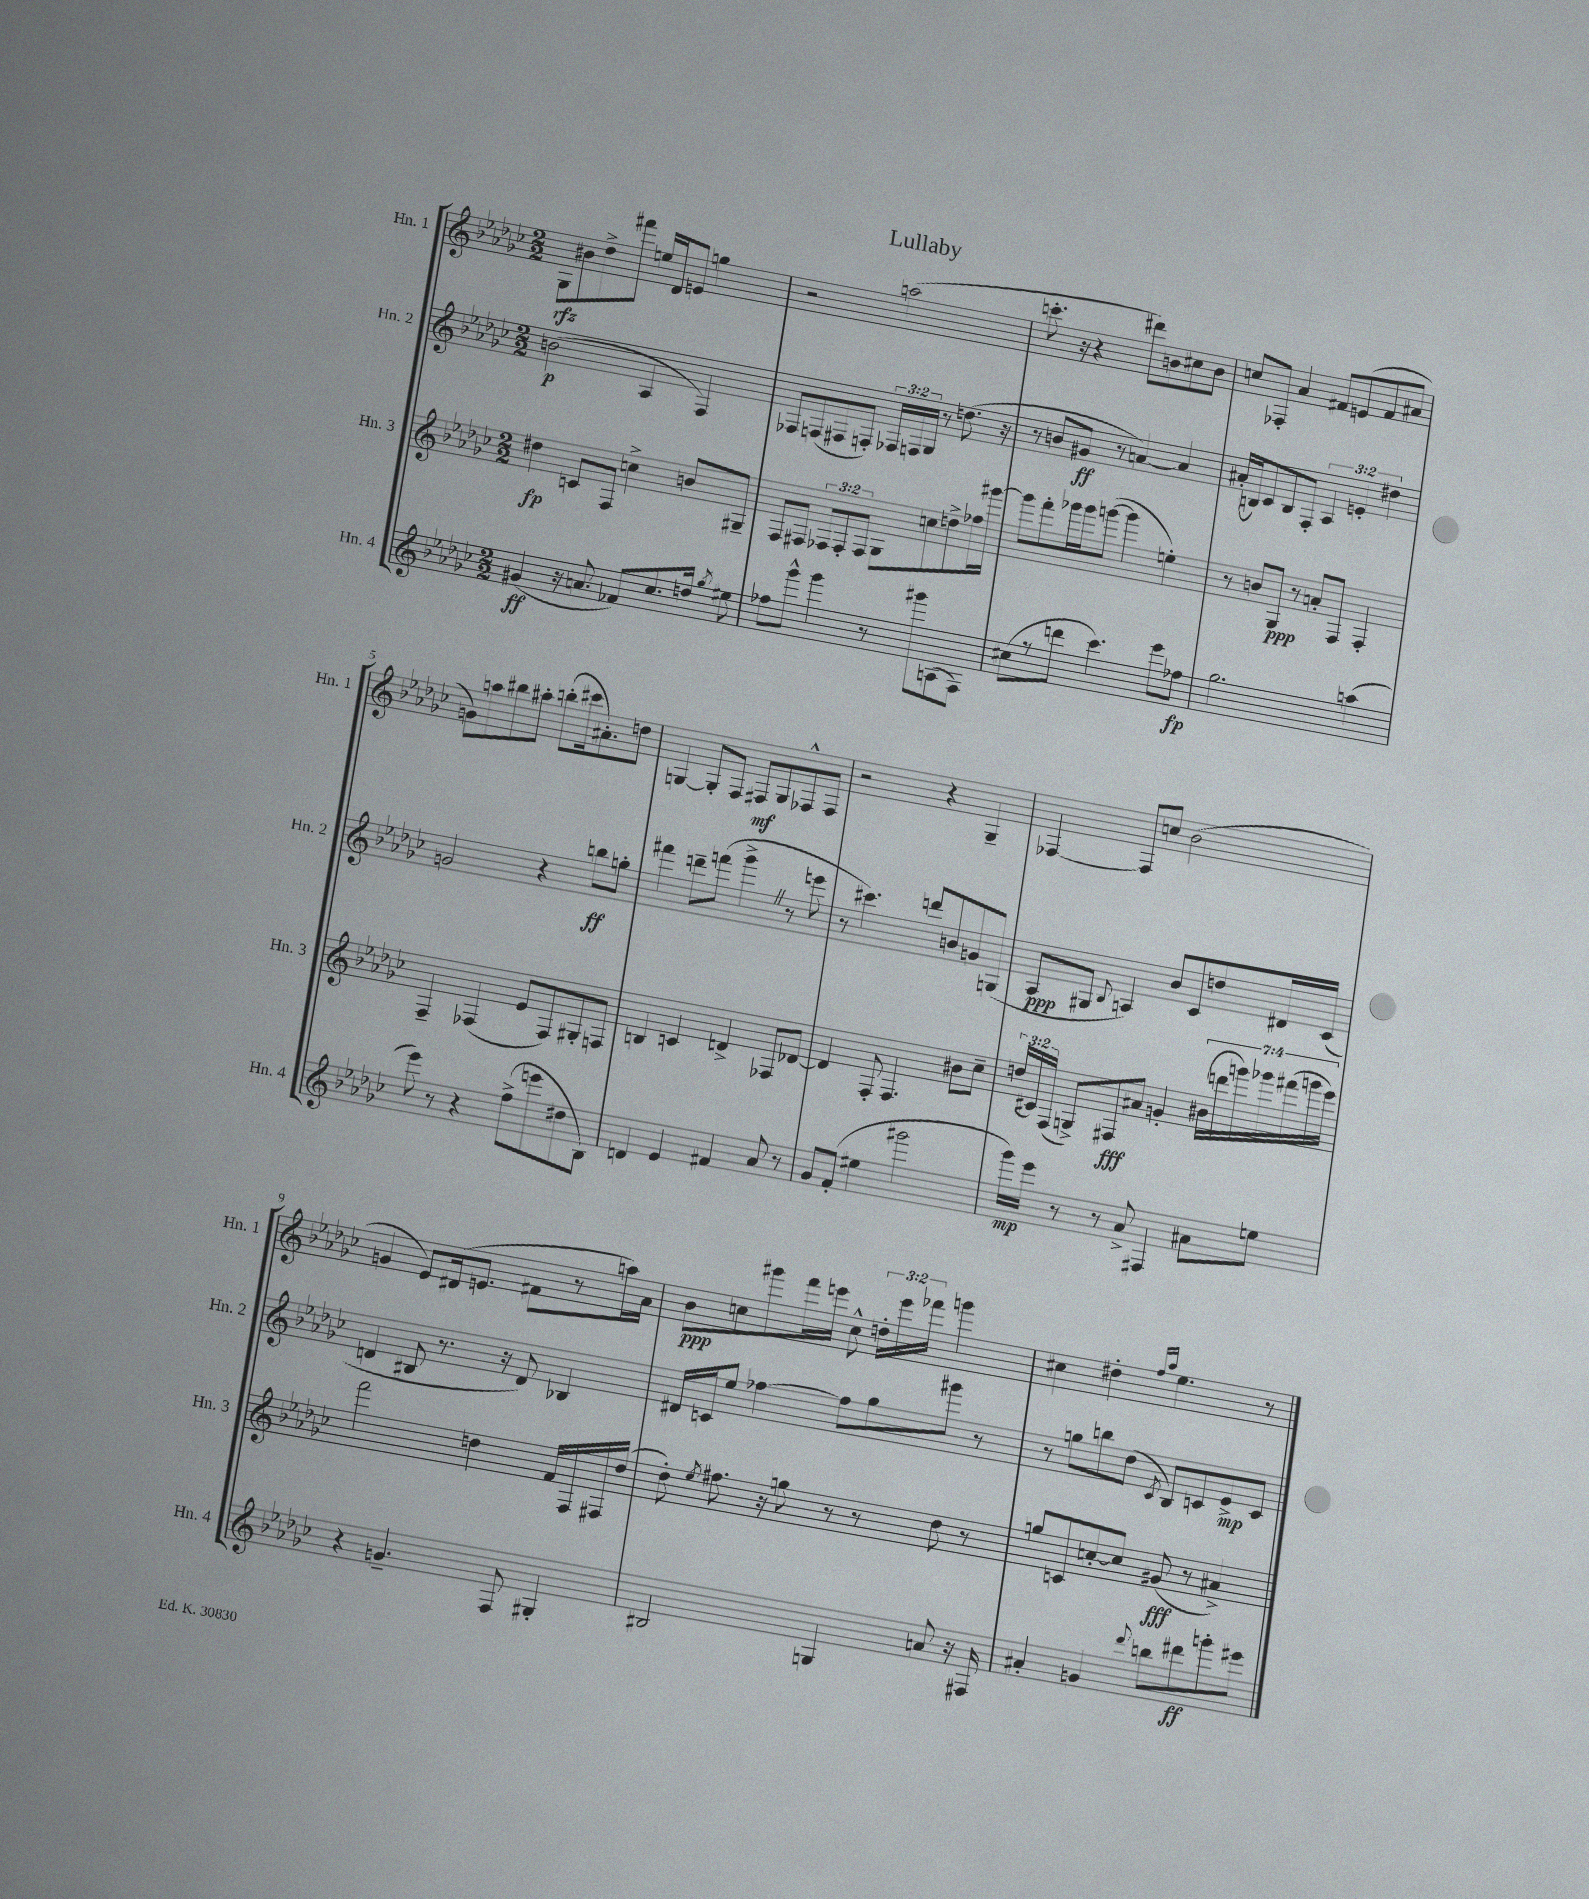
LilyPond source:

\header { title = "Lullaby" }
<<
\new StaffGroup <<
\new Staff = "s0" \with { instrumentName = "Hn. 1" shortInstrumentName = "Hn. 1" } {
    \clef treble \key ges \major \numericTimeSignature \time 2/2 \override Staff.TupletNumber.text = #tuplet-number::calc-fraction-text
    \autoBeamOff ges8[\rfz bis'8 des''8-> fis'''8] e''16[ des'16 e'8] g''4 |
    r2 a''2( |
    c'''8.-. r16 r4 dis'''8[) b'8 cis''8 b'8] |
    c''8[ fes8]-. aes'4 fis'8[ e'8( fis'8 ais'8] |
    g'8[) a''8 bis''8 ais''8]-. b''8[-.( cis'''16 ais'8.-.) d''8] |
    g4~ g8[-. f8] fis8[\mf g8 fes8-^ fes8] |
    r2 r4 ges4-- |
    fes4~ fes8[ c''8] bes'2( |
    g'4 ees'8[) dis'16( e'8.] fis'8[ r8 a''16) aes'16] |
    bes'8[\ppp c''8 gis'''8 f'''16 e'''16] c''8-^ \tuplet 3/2 { d''16[-. e'''16 fes'''16] } g'''4 |
    cis''4 dis''4-. \grace { f''16[ aes''16] } ees''4. r8 \bar "|." |
}
\new Staff = "s1" \with { instrumentName = "Hn. 2" shortInstrumentName = "Hn. 2" } {
    \clef treble \key ges \major \numericTimeSignature \time 2/2 \override Staff.TupletNumber.text = #tuplet-number::calc-fraction-text
    \autoBeamOff b'2\p( aes4 f4) |
    fes8[ f8( fis8 f8]-.) \tuplet 3/2 { fes16[ f16 ges16] } r8 d''8.( r16 |
    r8 b'8[ gis'8]\ff r8 a'4~) a'4 |
    ais'16[-.( b16) ces'8 b8 f8]-. \tuplet 3/2 { aes4 e'4-. dis''4 } |
    g'2 r4 b''8[\ff g''8]-. |
    fis'''4 d'''8[-- f'''8]( ges'''4-> \once \override BreathingSign.text = \markup { \musicglyph "scripts.caesura.straight" } \breathe r8 e'''8 |
    r8 cis'''4.) d'''8[ b'8 g'8 g8]( |
    aes8[\ppp gis8] \appoggiatura { bes8 } a4) bes'8[ ces'8 d''8 dis'16 ces'16]( |
    d'4 bis8 r8. r16 d'8) bes4 |
    dis'16[ c'16 ees''8] fes''4~ fes''8[ ges''8 gis'''8] r8 |
    r8 g''8[ b''8 des''8]( \acciaccatura { ces'8 } bes8[) c'8 ees'8->\mp c'8] \bar "|." |
}
\new Staff = "s2" \with { instrumentName = "Hn. 3" shortInstrumentName = "Hn. 3" } {
    \clef treble \key ges \major \numericTimeSignature \time 2/2 \override Staff.TupletNumber.text = #tuplet-number::calc-fraction-text
    \autoBeamOff dis''4\fp c'8[ f8] c''4-> b'8[ gis8]-- |
    f8[ fis8] \tuplet 3/2 { fes8[ fes8-. fes8] } ges8[ c''8 d''8-> fes''16 gis'''16]~ |
    gis'''8[ f'''8-. ges'''16 ges'''16 g'''8]~( g'''4 e''4-.) |
    r8 b'8[ ges8]\ppp r8 a'8[-. f8] f4-. |
    f4-- fes4( ees'8[ fes8) gis8-. f8] |
    b4 c'4 d'4-> fes8[ des'8]~ |
    des'4 f8-. f4. bis'8[ ces''8]-- |
    \tuplet 3/2 { d''16[( cis'16) f16]( } g8[->) fis8\fff ais'8] g'4-. \tuplet 7/4 { bis'16[( d'''16 g'''16) ges'''16 fis'''16( g'''16 ees'''16]) } |
    f'''2 d''4 f'16[ f16 fis16 d''16]( |
    des''8-.) \acciaccatura { ees''8 } fis''8. r16 g''8 r8 r8 des''8 r8 |
    g''8[ c'8 c''8~-. c''8] gis'8\fff( r8 ais'4->) \bar "|." |
}
\new Staff = "s3" \with { instrumentName = "Hn. 4" shortInstrumentName = "Hn. 4" } {
    \clef treble \key ges \major \numericTimeSignature \time 2/2
    \autoBeamOff gis'4\ff( r16 a'8. fes'8[) ces''8. d''16] \acciaccatura { ges''8 } eis''8 |
    fes''8[ ges'''8]-^ ges'''4 r8 gis'''8[ a8( f8]) |
    cis''8[( r8 d'''8] ces'''4.) ees'''8[ fes''8]\fp |
    ges''2. a''4( |
    ees'''8) r8 r4 f''8[->( e'''8 dis''8 bes8]) |
    d'4 ees'4 fis'4 aes'8 r8 |
    ges'8[ f'8]-.( eis''4 gis'''2 |
    ges'''16[\mp) ees'''16] r8 r8 aes'8-> fis4 ais'8[ e''8] |
    r4 g'4.-- f8 gis4-. |
    bis2 g4 a'8 r16 fis16 |
    ais'4-. g'4 \appoggiatura { des'''8 } b''8[ dis'''8\ff g'''8-. eis'''8] \bar "|." |
}
>>
>>
